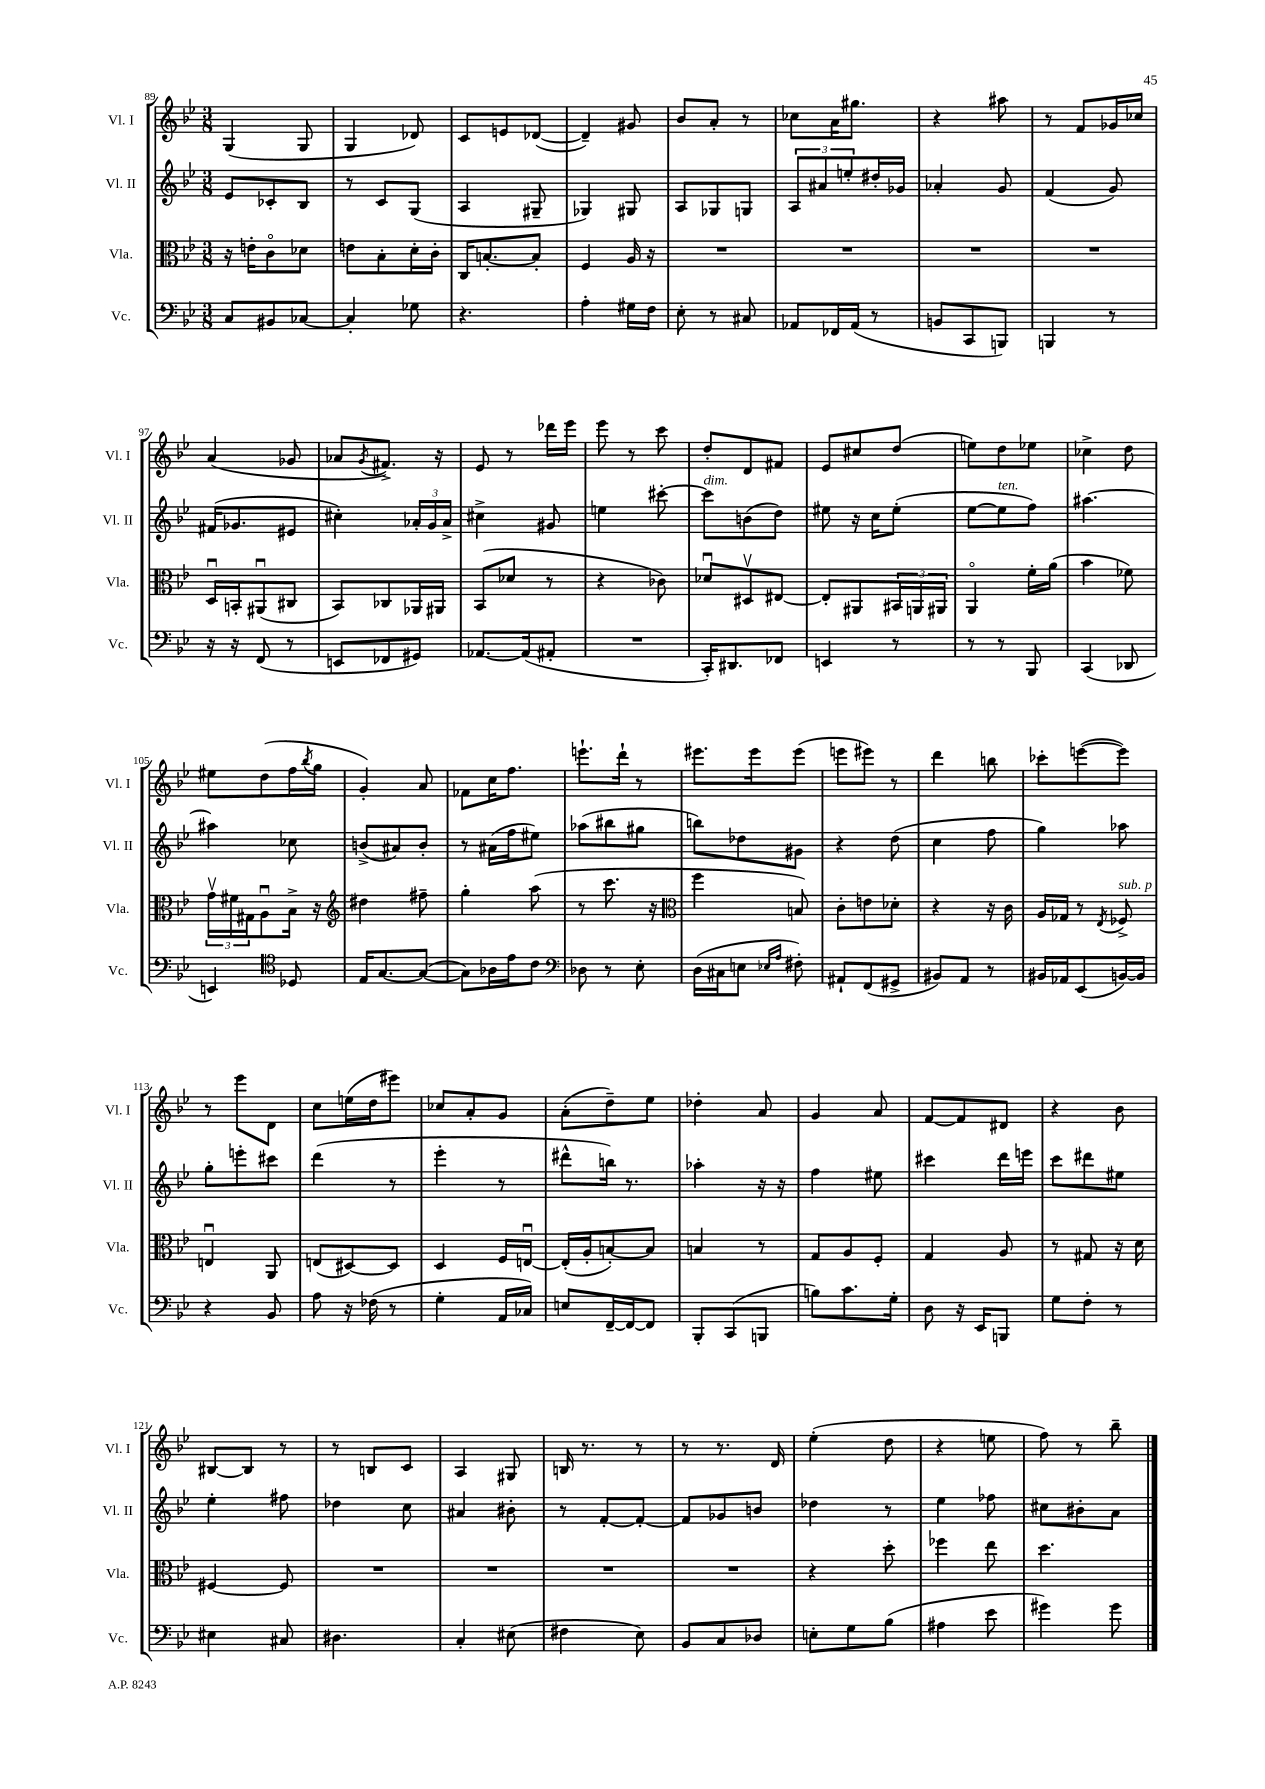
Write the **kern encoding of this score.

**kern	**kern	**kern	**kern
*part4	*part3	*part2	*part1
*staff4	*staff3	*staff2	*staff1
*I"Vc.	*I"Vla.	*I"Vl. II	*I"Vl. I
*I'Vc.	*I'Vla.	*I'Vl. II	*I'Vl. I
*clefF4	*clefC3	*clefG2	*clefG2
*k[b-e-]	*k[b-e-]	*k[b-e-]	*k[b-e-]
*M3/8	*M3/8	*M3/8	*M3/8
=89	=89	=89	=89
8C/L	16r	8e-/L	(4G/
.	16en'\KL	.	.
8BB#X/	8c\	8c-X'/	.
[8C-X/J	8d-X\J	8B-/J	8G/
=90	=90	=90	=90
4C-'/]	8en\L	8r	4G/
.	8B-'\	8c/L	.
8G-X\	16d'\L	(8G/J	8d-X/)
.	16c'\JJ	.	.
=91	=91	=91	=91
4.r	16C/KL	4A/	8c/L
.	[8.Bn'/	.	.
.	.	.	8en/
.	8B'/J]	8G#X~/	([8d-X/J
=92	=92	=92	=92
4A'\	4F/	4G-X/)	4d-~/])
16G#X\LL	16A/	8G#X/	8g#X/
16F\JJ	16r	.	.
=93	=93	=93	=93
8E-'\	4.r	8A/L	8b-/L
8r	.	8G-X/	8a'/J
8C#X/	.	8Gn/J	8r
=94	=94	=94	=94
8AA-X/L	4.r	12A/L	8cc-X\L
.	.	12a#X/	.
16FF-X/L	.	.	16a\K
.	.	12een'/	.
(16AA-/JJ	.	.	8.gg#X\J
8r	.	16dd#X'/L	.
.	.	16g-X/JJ	.
=95	=95	=95	=95
8BBn/L	4.r	4a-X'/	4r
8CC/	.	.	.
8BBBn/J)	.	8g/	8aa#X\
=96	=96	=96	=96
4BBBn/	4.r	(4f/	8r
.	.	.	8f/L
8r	.	8g/)	16g-X/L
.	.	.	16cc-X/JJ
!!LO:LB:g=z
=97	=97	=97	=97
16r	16Du/LL	(16f#X/KL	(4a/
16r	16BBn'/J	8.g-X/	.
(8FF/	(8AA#Xu/	.	.
8r	8C#X/J	8e#X/J	8g-X/
=98	=98	=98	=98
8EEn/L	8BB-/L)	4cc#X'\)	8a-X/L
.	.	.	8qg/
8FF-X/	8C-X/	.	8.f#X^/J)
8GG#X/J)	16AA-X/L	24a-X'/LL	.
.	.	24g/	.
.	16AA#X/JJ	.	16r
.	.	24a-^/JJ	.
=99	=99	=99	=99
[8.AA-X/L	(8BB-/L	4cc#X^\	8e-/
.	8d-X/J	.	8r
(16AA-/k]	.	.	.
8AA#X'/J	8r	8g#X/	16ddd-X\LL
.	.	.	16eee-\JJ
=100	=100	=100	=100
4.r	4r	4een\	8eee-\
.	.	.	8r
.	8c-X\)	[8ccc#X'\	8ccc\
=101	=101	=101	=101
!	!	!LO:TX:a:i:t=dim.	!
16CC'/KL)	8d-Xu/L	8ccc#\L]	8dd'/L
8.DD#X/	.	.	.
.	8D#Xv/	(8bn\	8d/
8FF-X/J	[8E#X/J	8dd\J)	8f#X/J
=102	=102	=102	=102
4EEn/	8E#'/L]	8ee#X\	8e-/L
.	8AA#X/	16r	8cc#X/
.	.	16cc\KL	.
8r	24BB#X/L	(8ee#'\J	(8dd/J
.	24AAn/	.	.
.	24AA#X/JJ	.	.
=103	=103	=103	=103
8r	4AA/	[8ee-\L	8een\L)
!	!	!LO:TX:a:i:t=ten.	!
8r	.	8ee-\]	8dd\
8BBB-/	16f'\LL	8ff\J)	8ee-X\J
.	(16a\JJ	.	.
=104	=104	=104	=104
(4CC/	4b-\	[4.aa#X\	4cc-X^\
8DD-X/	8f-X\)	.	8dd\
!!LO:LB:g=z
=105	=105	=105	=105
4EEn/)	24gv\LL	4aa#X\]	8ee#X\L
.	24f#X\	.	.
.	24G#X\J	.	.
.	8Au\	.	(8dd\
*clefC4	*	*	*
8D-X/	16B-^\Jk	8cc-X\	16ff\L
.	.	.	8qbb-/
.	16r	.	16gg\JJ
=106	=106	=106	=106
*	*clefG2	*	*
16E-/KL	4dd#X\	(8bn^/L	4g'/)
[8.G/	.	.	.
.	.	8a#X/)	.
(8G/J_	8ff#X~\	8b'/J	8a/
=107	=107	=107	=107
8G\L])	4gg'\	8r	8f-X\L
16A-X\L	.	(16a#X\LL	16cc\K
16e-\J	.	16ff\J	8.ff\J
8c\J	(8aa\	8ee#X\J)	.
=108	=108	=108	=108
*clefF4	*	*	*
8D-X\	8r	(8aa-X\L	8.eeen`\L
8r	8.ccc\	8bb#X\	.
.	.	.	16ddd`\Jk
8E-'\	.	8gg#X\J	8r
.	16r	.	.
=109	=109	=109	=109
*	*clefC3	*	*
(16D\LL	4ff\	8bbn\L)	8.eee#X\L
16C#X\J	.	.	.
8En\J	.	8dd-X\	.
.	.	.	16eee#\k
16qqE-X/LL	.	.	.
16qqA/JJ	.	.	.
8F#X'\)	8Bn/)	8g#X\J	(8eee#\J
=110	=110	=110	=110
8AA#X`/L	8c'\L	4r	8eeen\L
(8FF/	8en\	.	8eee#X\J)
8GG#X^/J	8d-X'\J	(8dd\	8r
=111	=111	=111	=111
8BB#X/L)	4r	4cc\	4ddd\
8AA/J	.	.	.
8r	16r	8ff\	8bbn\
.	16c\	.	.
=112	=112	=112	=112
16BB#X/LL	16A/LL	4gg\)	8ccc-X'\L
16AA-X/J	16G-X/JJ	.	.
(8EE-/	8r	.	([8eeen\
.	8qE-/	.	.
!	!LO:TX:a:i:t=sub. p	!	!
[16BBn/L)	8F-X^/	8aa-X\	8eee\J])
16BB/JJ]	.	.	.
!!LO:LB:g=z
=113	=113	=113	=113
4r	4Enu/	8gg'\L	8r
.	.	8eeen'\	8eee-\L
8BB-/	8AA/	8ccc#X\J	8d\J
=114	=114	=114	=114
8A\	(8En/L	(4ddd\	8cc\L
16r	[8D#X/)	.	(16een\L
(16F-X\	.	.	16dd\J
8r	8D#/J]	8r	8eee#X\J)
=115	=115	=115	=115
4G'\	4D/	4eee-'\	8cc-X/L
.	.	.	8a'/
16AA/LL	16F/LL	8r	8g/J
16C-X/JJ)	[16Enu/JJ	.	.
=116	=116	=116	=116
8En/L	(16E'/LL]	8ddd#X^^\L	(8a'\L
.	16A'/J	.	.
[16FF~/L	[8Bn'/)	16bbn\Jk)	8dd~\)
16FF/J_	.	8.r	.
8FF/J]	8B/J]	.	8ee-\J
=117	=117	=117	=117
8BBB-'/L	4Bn/	4aa-X'\	4dd-X'\
(8CC/	.	.	.
8BBBn/J	8r	16r	8a/
.	.	16r	.
=118	=118	=118	=118
8Bn\L)	8G/L	4ff\	4g/
8.c\	8A/	.	.
.	8F'/J	8ee#X\	8a/
16G'\Jk	.	.	.
=119	=119	=119	=119
8D\	4G/	4ccc#X\	[8f/L
16r	.	.	8f/]
16EE-/KL	.	.	.
8BBBn/J	8A/	16ddd\LL	8d#X/J
.	.	16eeen\JJ	.
=120	=120	=120	=120
8G\L	8r	8ccc\L	4r
8F'\J	8G#X/	8ddd#X\	.
8r	16r	8ee#X\J	8b-\
.	16d\	.	.
!!LO:LB:g=z
=121	=121	=121	=121
4E#X\	[4F#X/	4ee-'\	[8B#X/L
.	.	.	8B#/J]
8C#X/	8F#/]	8ff#X\	8r
=122	=122	=122	=122
4.D#X\	4.r	4dd-X\	8r
.	.	.	8Bn/L
.	.	8cc\	8c/J
=123	=123	=123	=123
4C'/	4.r	4a#X/	4A/
(8E#X\	.	8b#X'\	8G#X/
=124	=124	=124	=124
4F#X\	4.r	8r	16Bn/
.	.	.	8.r
.	.	[8f'/L	.
8E-\)	.	8f'/J_	8r
=125	=125	=125	=125
8BB-/L	4.r	8f/L]	8r
8C/	.	8g-X/	8.r
8D-X/J	.	8bn/J	.
.	.	.	16d/
=126	=126	=126	=126
8En'\L	4r	4dd-X\	(4ee-'\
8G\	.	.	.
(8B-\J	8dd'\	8r	8dd\
=127	=127	=127	=127
4A#X\	4ff-X\	4ee-\	4r
8e-\	8ee-\	8ff-X\	8een\
=128	=128	=128	=128
4g#X\)	4.dd\	8cc#X\L	8ff\)
.	.	8b#X'\	8r
8g#\	.	8a\J	8bb-~\
==	==	==	==
*-	*-	*-	*-
